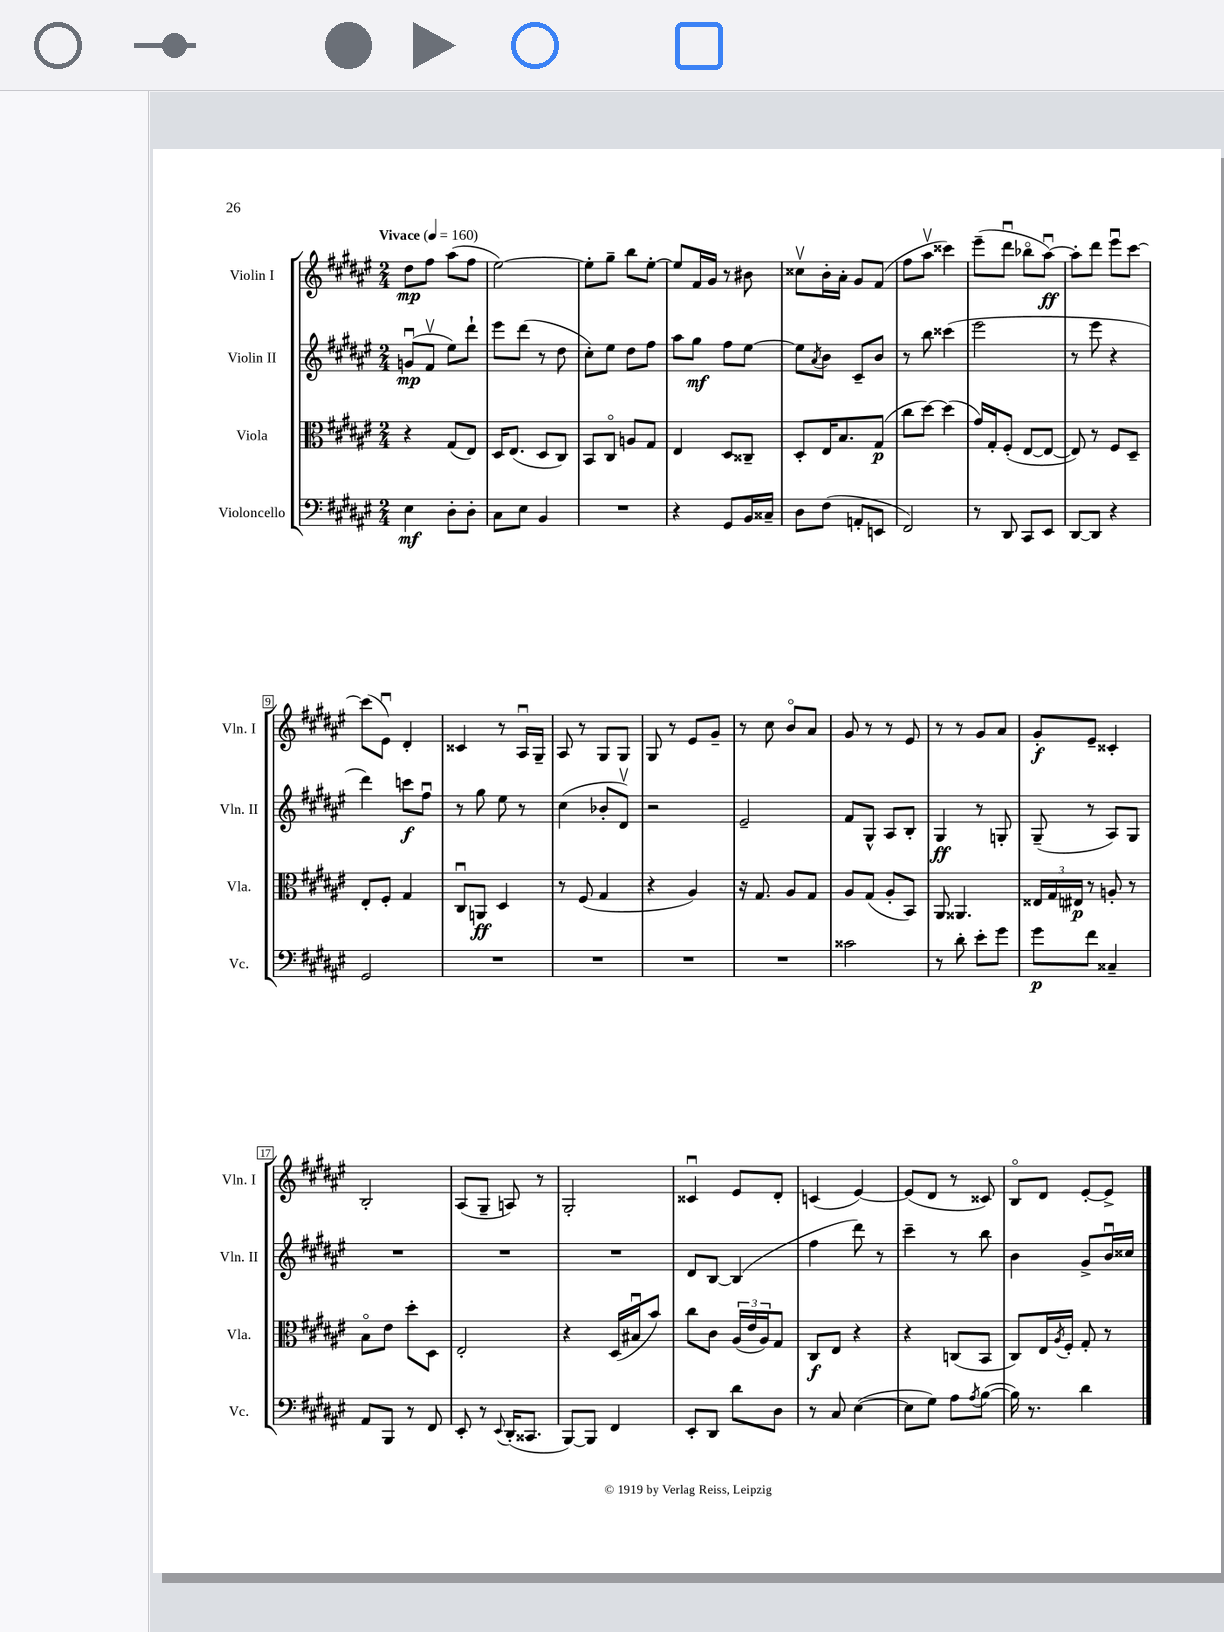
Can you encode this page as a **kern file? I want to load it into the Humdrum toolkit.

**kern	**dynam	**kern	**dynam	**kern	**dynam	**kern	**dynam
*part4	*part4	*part3	*part3	*part2	*part2	*part1	*part1
*staff4	*staff4	*staff3	*staff3	*staff2	*staff2	*staff1	*staff1
*I"Violoncello	*	*I"Viola	*	*I"Violin II	*	*I"Violin I	*
*I'Vc.	*	*I'Vla.	*	*I'Vln. II	*	*I'Vln. I	*
*clefF4	*	*clefC3	*	*clefG2	*	*clefG2	*
*k[f#c#g#d#a#e#]	*	*k[f#c#g#d#a#e#]	*	*k[f#c#g#d#a#e#]	*	*k[f#c#g#d#a#e#]	*
*M2/4	*	*M2/4	*	*M2/4	*	*M2/4	*
*MM160	*	*MM160	*	*MM160	*	*MM160	*
=1	=1	=1	=1	=1	=1	=1	=1
!	!	!	!	!	!	!LO:TX:a:B:t=Vivace	!
4E#\	mf	4r	.	(8gnu/L	mp	8dd#\L	mp
.	.	.	.	8f#v/J	.	8ff#\J	.
8D#'\L	.	(8G#/L	.	8ee#\L)	.	(8aa#\L	.
8D#'\J	.	8E#/J)	.	8ddd#`\J	.	8ff#\J	.
=2	=2	=2	=2	=2	=2	=2	=2
8C#\L	.	16D#/KL	.	8eee#\L	.	[2ee#\)	.
.	.	(8.E#/J	.	.	.	.	.
8E#\J	.	.	.	(8ddd#\J	.	.	.
4BB/	.	8D#/L	.	8r	.	.	.
.	.	8C#/J)	.	8dd#\	.	.	.
=3	=3	=3	=3	=3	=3	=3	=3
2r	.	8BB/L	.	8cc#'\L)	.	8ee#'\L]	.
.	.	8C#/J	.	8ee#\J	.	8gg#~\J	.
.	.	8An/L	.	8dd#\L	.	8bb\L	.
.	.	8G#/J	.	8ff#\J	.	[8ee#'\J	.
=4	=4	=4	=4	=4	=4	=4	=4
4r	.	4E#/	.	8aa#\L	.	8ee#/L]	.
.	.	.	.	8gg#\J	mf	16f#/L	.
.	.	.	.	.	.	16g#/JJ	.
8GG#/L	.	8D#/L	.	8ff#\L	.	8r	.
16BB/L	.	8C##X~/J	.	[8ee#\J	.	8b#X\	.
16C##X~/JJ	.	.	.	.	.	.	.
=5	=5	=5	=5	=5	=5	=5	=5
8D#\L	.	8D#'/L	.	8ee#\L]	.	8cc##Xv\L	.
.	.	.	.	8qa#/	.	.	.
(8F#\J	.	16E#/K	.	8b\J	.	16b'\L	.
.	.	8.B/	.	.	.	16a#'\JJ	.
8AAn'/L	.	.	.	8c#~/L	.	8g#/L	.
8EEn/J	.	(8G#/J	p	8b/J	.	(8f#/J	.
=6	=6	=6	=6	=6	=6	=6	=6
2FF#/)	.	8cc#\L	.	8r	.	8ff#\L	.
.	.	[8dd#\J)	.	8bb\	.	8aa#v\J	.
.	.	(4dd#\]	.	(4ccc##X\	.	4ccc##X\)	.
=7	=7	=7	=7	=7	=7	=7	=7
8r	.	16g#/LL)	.	2eee#\	.	(8eee#~\L	.
.	.	16G#'/J	.	.	.	.	.
8DD#/	.	(8F#'/J	.	.	.	8ddd#u\J	.
8CC#/L	.	[8E#/L	.	.	.	8bb-X\L	.
8EE#/J	.	8E#/J_	.	.	.	[8aa#u\J)	ff
=8	=8	=8	=8	=8	=8	=8	=8
[8DD#/L	.	8E#/])	.	8r	.	8aa#'\L]	.
8DD#/J]	.	8r	.	8eee#\	.	8ddd#\J	.
4r	.	8F#/L	.	4r	.	8eee#u\L	.
.	.	8D#~/J	.	.	.	[8ccc#\J	.
!!LO:LB:g=z
=9	=9	=9	=9	=9	=9	=9	=9
2GG#/	.	8E#'/L	.	4ddd#\)	.	(8ccc#\L]	.
.	.	8F#'/J	.	.	.	8e#u\J)	.
.	.	4G#/	.	8cccn\L	f	4d#'/	.
.	.	.	.	8ff#u\J	.	.	.
=10	=10	=10	=10	=10	=10	=10	=10
2r	.	8C#u/L	.	8r	.	4c##X/	.
.	.	8AAn/J	ff	8gg#\	.	.	.
.	.	4D#/	.	8ee#\	.	8r	.
.	.	.	.	8r	.	16A#u/LL	.
.	.	.	.	.	.	16G#~/JJ	.
=11	=11	=11	=11	=11	=11	=11	=11
2r	.	8r	.	(4cc#\	.	8A#/	.
.	.	(8F#/	.	.	.	8r	.
.	.	4G#/	.	8b-X'/L	.	8G#/L	.
.	.	.	.	8d#v/J)	.	8G#/J	.
=12	=12	=12	=12	=12	=12	=12	=12
2r	.	4r	.	2r	.	8G#/	.
.	.	.	.	.	.	8r	.
.	.	4A#/)	.	.	.	8e#/L	.
.	.	.	.	.	.	8g#~/J	.
=13	=13	=13	=13	=13	=13	=13	=13
2r	.	16r	.	2e#~/	.	8r	.
.	.	8.G#/	.	.	.	.	.
.	.	.	.	.	.	8cc#\	.
.	.	8A#/L	.	.	.	8b/L	.
.	.	8G#/J	.	.	.	8a#/J	.
=14	=14	=14	=14	=14	=14	=14	=14
2c##X\	.	8A#/L	.	8f#/L	.	8g#/	.
.	.	(8G#/J	.	8G#^^/J	.	8r	.
.	.	8A#'/L	.	8A#/L	.	8r	.
.	.	8BB/J)	.	8B'/J	.	8e#/	.
=15	=15	=15	=15	=15	=15	=15	=15
8r	.	8AA#/	.	4G#/	ff	8r	.
8d#'\	.	4.AA##X/	.	.	.	8r	.
8e#'\L	.	.	.	8r	.	8g#/L	.
8g#\J	.	.	.	8Gn'/	.	8a#/J	.
=16	=16	=16	=16	=16	=16	=16	=16
8g#\L	p	24E##X/LL	.	(8G#~/	.	8g#'/L	f
.	.	24G#/	.	.	.	.	.
.	.	24E#X/JJ	p	.	.	.	.
8f#\J	.	8r	.	8r	.	8e#~/J	.
4C##X~/	.	8An'/	.	8A#/L)	.	4c##X'/	.
.	.	8r	.	8G#/J	.	.	.
!!LO:LB:g=z
=17	=17	=17	=17	=17	=17	=17	=17
8AA#/L	.	8B\L	.	2r	.	2B'/	.
8BBB/J	.	8e#\J	.	.	.	.	.
8r	.	8dd#'\L	.	.	.	.	.
8FF#/	.	8D#\J	.	.	.	.	.
=18	=18	=18	=18	=18	=18	=18	=18
8EE#'/	.	2E#'/	.	2r	.	(8A#/L	.
8r	.	.	.	.	.	8G#~/J	.
8qqEE#/	.	.	.	.	.	.	.
(16DD#'/KL	.	.	.	.	.	8An/)	.
8.CC##X/J	.	.	.	.	.	.	.
.	.	.	.	.	.	8r	.
=19	=19	=19	=19	=19	=19	=19	=19
[8BBB/L)	.	4r	.	2r	.	2G#'/	.
8BBB/J]	.	.	.	.	.	.	.
4FF#/	.	(16D#/LL	.	.	.	.	.
.	.	16B#Xu/J	.	.	.	.	.
.	.	8b/J)	.	.	.	.	.
=20	=20	=20	=20	=20	=20	=20	=20
8EE#'/L	.	8cc#\L	.	8d#/L	.	4c##Xu/	.
8DD#/J	.	8c#\J	.	[8B/J	.	.	.
8d#\L	.	(24A#/LL	.	(4B/]	.	8e#/L	.
.	.	24e#/	.	.	.	.	.
.	.	24A#/J)	.	.	.	.	.
8D#\J	.	8G#/J	.	.	.	8d#'/J	.
=21	=21	=21	=21	=21	=21	=21	=21
8r	.	8C#/L	f	4ff#\	.	(4cn/	.
8C#/	.	8E#/J	.	.	.	.	.
([4E#\	.	4r	.	8ddd#\)	.	[4e#/)	.
.	.	.	.	8r	.	.	.
=22	=22	=22	=22	=22	=22	=22	=22
8E#\L]	.	4r	.	4ccc#~\	.	(8e#/L]	.
8G#\J)	.	.	.	.	.	8d#/J	.
8A#\L	.	(8Cn/L	.	8r	.	8r	.
8qA#/	.	.	.	.	.	.	.
([8B\J	.	8BB/J	.	8bb\	.	8c##X/)	.
=23	=23	=23	=23	=23	=23	=23	=23
16B\])	.	8C#/L)	.	4b\	.	8B/L	.
8.r	.	.	.	.	.	.	.
.	.	16E#/L	.	.	.	8d#/J	.
.	.	8qA#/	.	.	.	.	.
.	.	16F#'/JJ	.	.	.	.	.
4d#\	.	8G#'/	.	8g#^/L	.	[8e#'/L	.
.	.	8r	.	16bu/L	.	8e#^/J]	.
.	.	.	.	16cc##X/JJ	.	.	.
==	==	==	==	==	==	==	==
*-	*-	*-	*-	*-	*-	*-	*-
